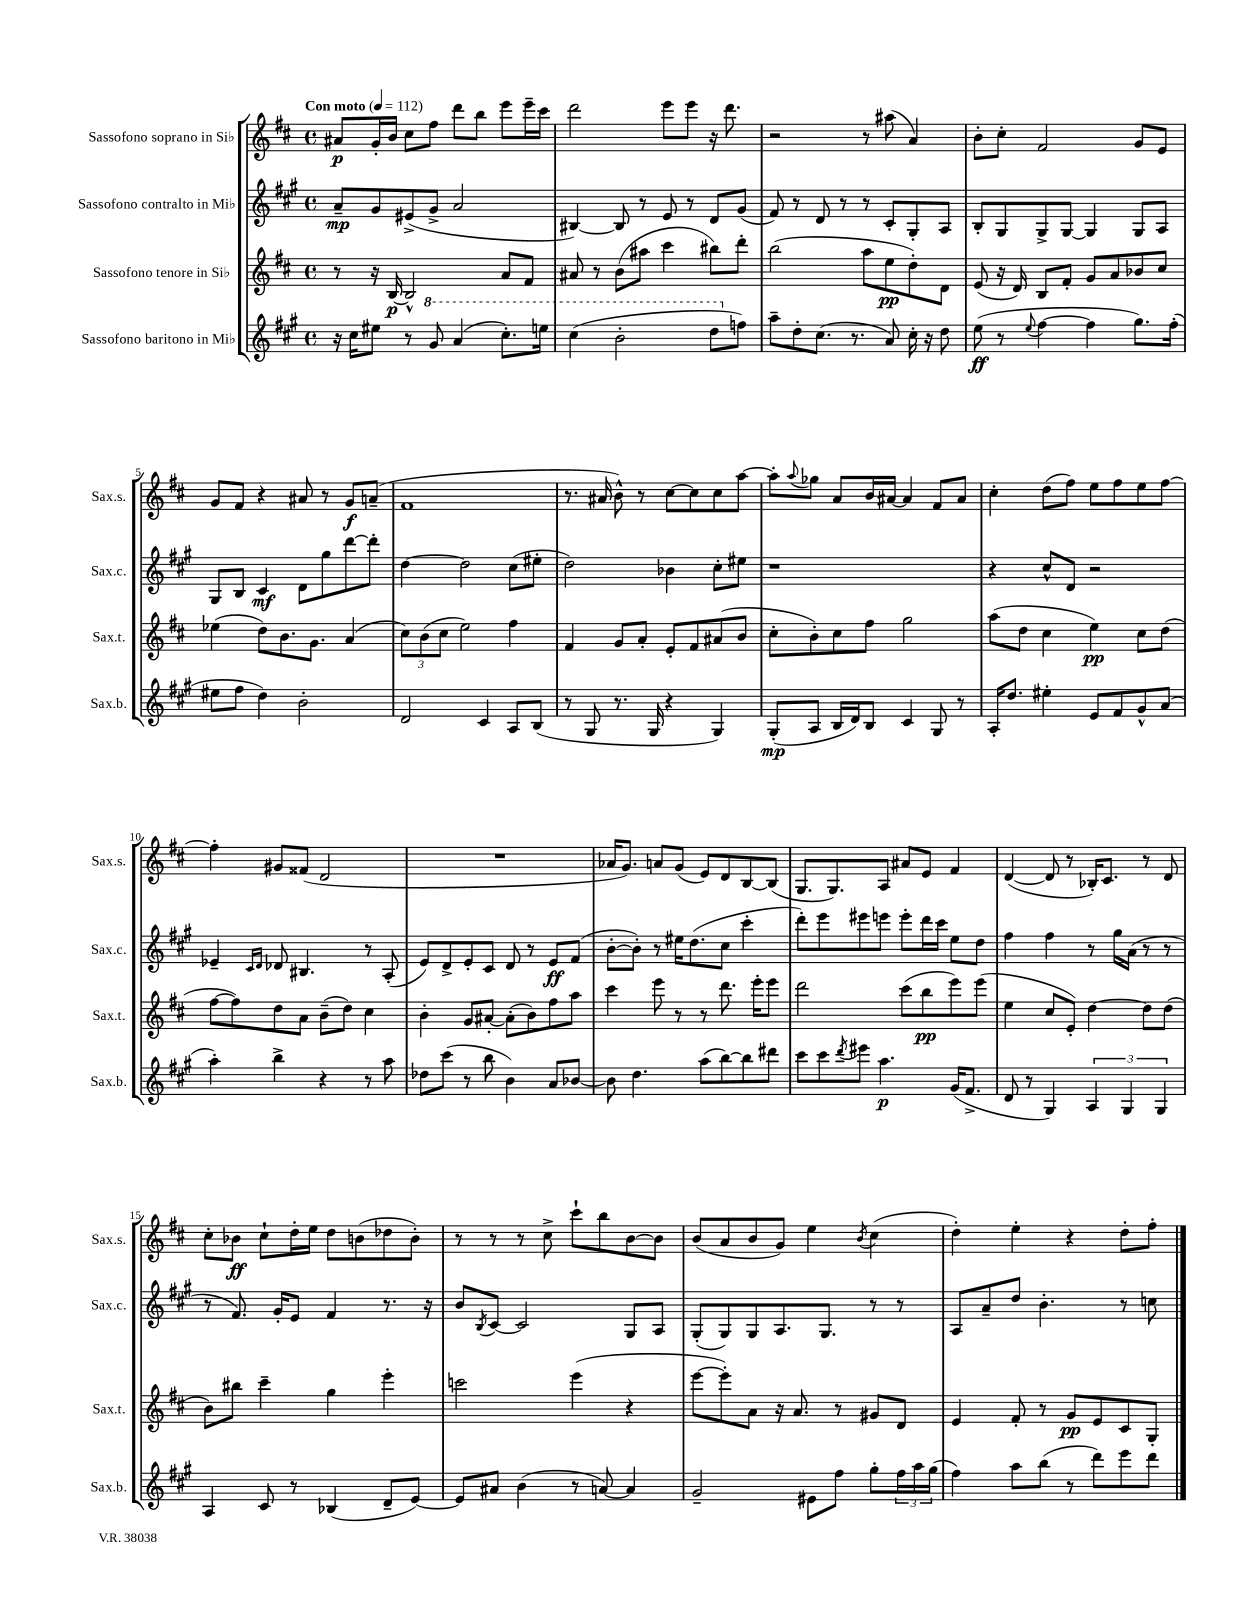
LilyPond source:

<<
\new StaffGroup <<
\new Staff = "s0" \with { instrumentName = "Sassofono soprano in Sib" shortInstrumentName = "Sax.s." } {
    \clef treble \key d \major \defaultTimeSignature \time 4/4 \tempo "Con moto" 4 = 112
    ais'8\p g'16-. b'16 cis''8 fis''8 d'''8 b''8 e'''8 e'''16-- cis'''16 |
    d'''2 e'''8 e'''8 r16 d'''8. |
    r2 r8 ais''8( a'4) |
    b'8-. cis''8-. fis'2 g'8 e'8 |
    g'8 fis'8 r4 ais'8 r8 g'8\f a'8--( |
    fis'1 |
    r8. ais'16 b'8-^) r8 cis''8~ cis''8 cis''8 a''8~ |
    a''8-. \appoggiatura { a''8 } ges''8 a'8 b'16 ais'16~ ais'4 fis'8 ais'8 |
    cis''4-. d''8( fis''8) e''8 fis''8 e''8 fis''8~ |
    fis''4-. gis'8 fisis'8( d'2 |
    R1 |
    aes'16 g'8.) a'8 g'8( e'8) d'8 b8~ b8( |
    g8. g8.) a8 ais'8 e'8 fis'4 |
    d'4~( d'8 r8 bes16-.) cis'8. r8 d'8 |
    cis''8-. bes'8\ff cis''8-! d''16-. e''16 d''8 b'8( des''8 b'8-.) |
    r8 r8 r8 cis''8-> cis'''8-! b''8 b'8~ b'8 |
    b'8( a'8 b'8 g'8) e''4 \acciaccatura { b'8 } cis''4( |
    d''4-.) e''4-. r4 d''8-. fis''8-. \bar "|." |
}
\new Staff = "s1" \with { instrumentName = "Sassofono contralto in Mib" shortInstrumentName = "Sax.c." } {
    \clef treble \key a \major \defaultTimeSignature \time 4/4
    a'8--\mp gis'8 eis'8->( gis'8-> a'2 |
    bis4~) bis8 r8 e'8 r8 d'8 gis'8( |
    fis'8) r8 d'8 r8 r8 cis'8-. gis8-. a8 |
    b8-. gis8 gis8-> gis8~ gis4 gis8 a8 |
    gis8 b8 cis'4\mf d'8 gis''8 d'''8~ d'''8-. |
    d''4~ d''2 cis''8( eis''8-. |
    d''2) bes'4 cis''8-. eis''8 |
    r1 |
    r4 cis''8-^ d'8 r2 |
    ees'4-- \grace { cis'16 d'16 } des'8 bis4. r8 a8-.( |
    e'8) d'8-> e'8-. cis'8 d'8 r8 e'8\ff fis'8( |
    b'8~-. b'8-.) r8 eis''16 d''8.( cis''8 cis'''4-. |
    d'''8-.) e'''8 eis'''8 e'''8 e'''8-. d'''16 cis'''16 e''8 d''8 |
    fis''4 fis''4 r8 gis''16 a'16( r8 r8 |
    r8 fis'8.) gis'16-. e'8 fis'4 r8. r16 |
    b'8 \acciaccatura { b8 } cis'8~ cis'2 gis8 a8 |
    gis8-.( gis8) gis8 a8. gis8. r8 r8 |
    a8 a'8-- d''8 b'4.-. r8 c''8 \bar "|." |
}
\new Staff = "s2" \with { instrumentName = "Sassofono tenore in Sib" shortInstrumentName = "Sax.t." } {
    \clef treble \key d \major \defaultTimeSignature \time 4/4
    r8 r16 b16~\p b2-^ a'8 fis'8 |
    ais'8 r8 b'8( ais''8 cis'''4 bis''8) d'''8-. |
    b''2( a''8 e''8\pp d''8-.) d'8 |
    e'8( r16 d'16) b8 fis'8-. g'8 a'8 bes'8 cis''8 |
    ees''4( d''8) b'8. g'8. a'4( |
    \tuplet 3/2 { cis''8) b'8( cis''8 } e''2) fis''4 |
    fis'4 g'8 a'8-. e'8-. fis'8 ais'8( b'8 |
    cis''8-. b'8-.) cis''8 fis''8 g''2 |
    a''8( d''8 cis''4 e''4\pp) cis''8 d''8( |
    fis''8~ fis''8) d''8 a'8 b'8--( d''8) cis''4 |
    b'4-. g'8 ais'8~-. ais'8-.( b'8) fis''8 a''8 |
    cis'''4 e'''8 r8 r8 d'''8. e'''16-. e'''8 |
    d'''2 cis'''8( b''8\pp e'''8) e'''8( |
    e''4 cis''8 e'8-.) d''4~ d''8 d''8( |
    b'8) bis''8 cis'''4-- g''4 e'''4-. |
    c'''2 e'''4( r4 |
    e'''8~ e'''8-.) a'8 r16 a'8. r8 gis'8 d'8 |
    e'4 fis'8-. r8 g'8\pp e'8 cis'8 g8-. \bar "|." |
}
\new Staff = "s3" \with { instrumentName = "Sassofono baritono in Mib" shortInstrumentName = "Sax.b." } {
    \clef treble \key a \major \defaultTimeSignature \time 4/4
    r16 cis''16 eis''8 r8 \ottava #1 gis''8 a''4( cis'''8.-.) e'''!16 |
    cis'''4( b''2-. d'''8 \ottava #0 f''8) |
    a''8-- d''8-. cis''8.( r8. a'8) cis''16-. r16 d''8 |
    e''8\ff( r8 \appoggiatura { e''8 } fis''4~ fis''4 gis''8.) fis''16-.( |
    eis''8 fis''8 d''4) b'2-. |
    d'2 cis'4 a8 b8( |
    r8 gis8 r8. gis16 r4 gis4) |
    gis8-.\mp( a8 b16 d'16) b8 cis'4 gis8 r8 |
    a16-. d''8. eis''4-. e'8 fis'8 gis'8-^ a'8( |
    a''4-.) b''4-> r4 r8 a''8 |
    des''8 cis'''8( r8 b''8 b'4) a'8 bes'8~ |
    bes'8 d''4. a''8( b''8~) b''8 dis'''8 |
    cis'''8 cis'''8 \acciaccatura { d'''8 } eis'''8 a''4.\p gis'16( fis'8.-> |
    d'8 r8 gis4) \tuplet 3/2 { a4 gis4 gis4 } |
    a4 cis'8 r8 bes4( d'8-- e'8~) |
    e'8 ais'8 b'4( r8 a'8~) a'4 |
    gis'2-- eis'8 fis''8 gis''8-. \tuplet 3/2 { fis''16 a''16 gis''16( } |
    fis''4) a''8 b''8( r8 d'''8) e'''8 d'''8 \bar "|." |
}
>>
>>
